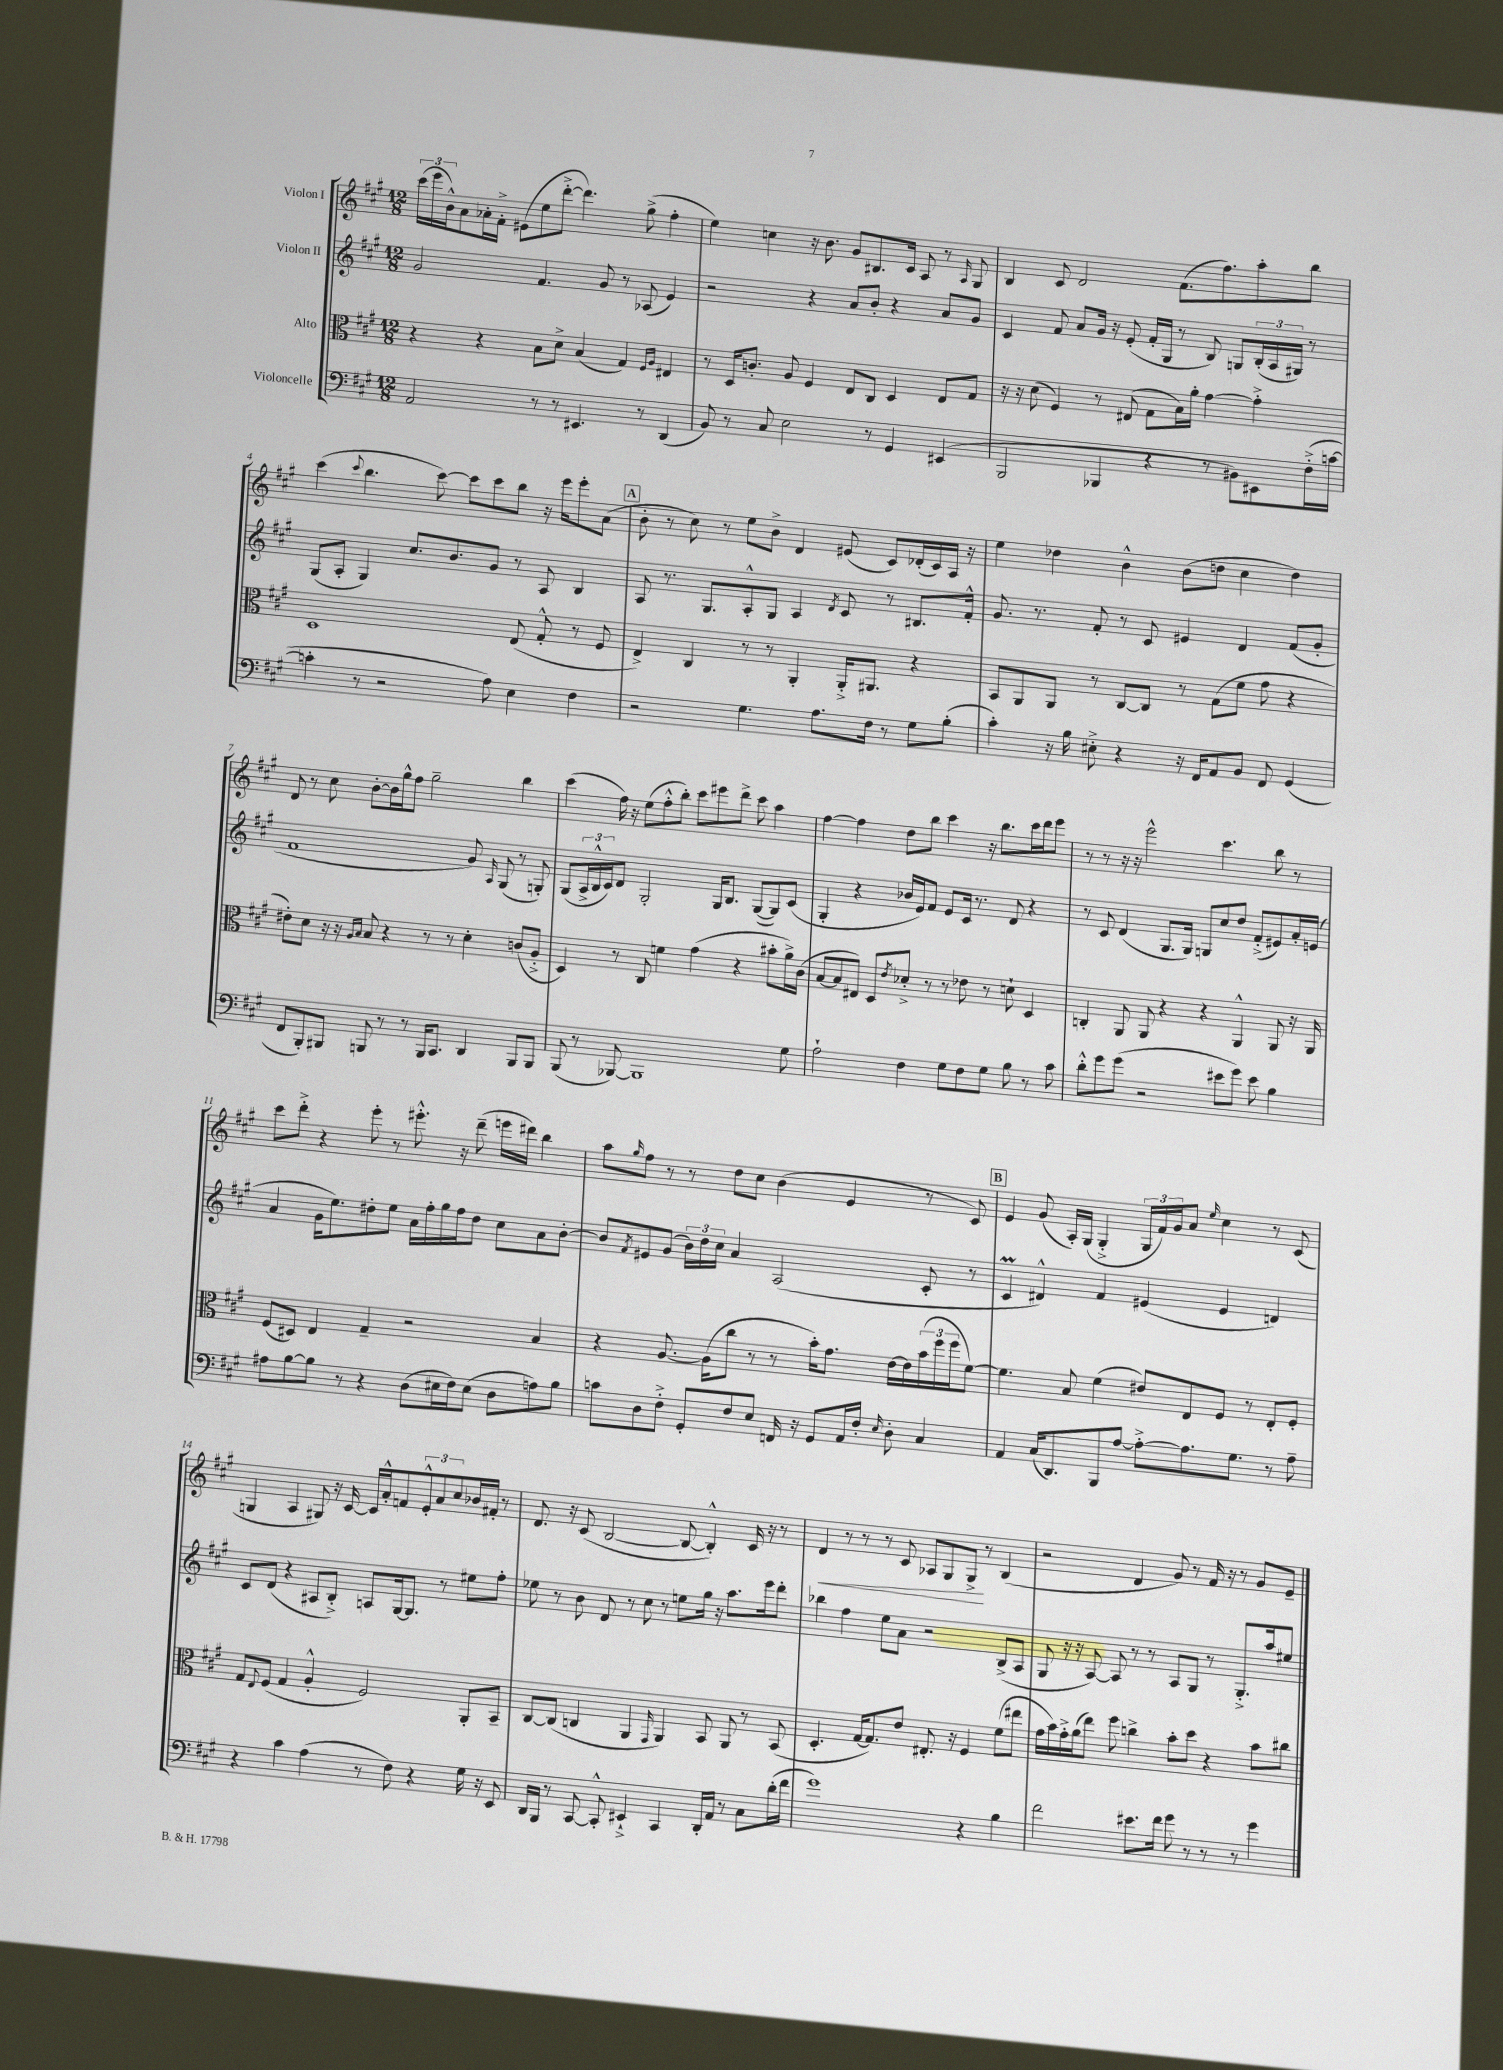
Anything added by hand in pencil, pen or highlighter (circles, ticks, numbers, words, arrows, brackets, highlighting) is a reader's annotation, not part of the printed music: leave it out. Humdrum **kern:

**kern	**kern	**kern	**kern
*staff4	*staff3	*staff2	*staff1
*clefF4	*clefC3	*clefG2	*clefG2
*k[f#c#g#]	*k[f#c#g#]	*k[f#c#g#]	*k[f#c#g#]
*M12/8	*M12/8	*M12/8	*M12/8
2AA	4r	2g#	(24ccc#
.	.	.	24eee
.	.	.	24b^^)
.	.	.	8a
.	4r	.	16a-'
.	.	.	16f#'^
.	.	.	(8e#
8r	8B	4.f#	8ee
8r	8d^	.	[8ddd'^
4.EE#	(4B	.	4.ddd])
.	.	8g#	.
.	4G#)	8r	.
8r	.	(8A-	(8gg#^
.	16qqF#	.	.
.	16qqA	.	.
(4DD	4E#	4e)	4ff#'
=	=	=	=
8BB)	8r	2r	4ee)
8r	16D	.	.
.	8.c'	.	.
8C#	.	.	4cc
2E	8A	.	.
.	4F#	4r	16r
.	.	.	8.b
.	8E	8a	8g#
8r	8C#	8b'	8.B#
4GG#	4D	4r	.
.	.	.	16c#
.	.	.	8A
(4EE#	8E	8a	8r
.	.	.	16qqA
.	8G#	8g#	8G#
=	=	=	=
2BBB	16r	4c#	4B
.	16r	.	.
.	(8d	.	.
.	4F#)	8f#	8c#
.	.	8a	2d
4BBB-	8r	16g#	.
.	.	16r	.
.	(8E#	(8e'	.
4r	8G#	16f#'	.
.	.	16G#	.
.	16B)	8r	(8.f#
.	16a'	.	.
8r	[4g#	8B)	.
.	.	.	8.ff#)
8BB#)	.	8G	.
8EE#	4g#'^]	(24B'	8aa'
.	.	24A	.
.	.	24G#)	.
(16F#'^	.	8r	8bb
[16c	.	.	.
=	=	=	=
4c']	1D	(8G#	(4ccc#
.	.	8A'	.
.	.	.	8qqccc#
8r	.	4G#)	4.bb
2r	.	.	.
.	.	8.cc#	.
.	.	.	[8ccc#)
.	.	8.b	.
.	.	.	8ccc#]
8A)	.	8g#	8ccc#
4E	(8E	8r	8bb
.	8G#'^^	8A	16r
.	.	.	16eee
4F#	8r	4B	8eee'
.	8F#	.	(8a
=	=	=	=
2r	4E^)	8A	8b'
.	.	8.r	8r
.	4C#	.	8cc#)
.	.	8.G#	.
.	.	.	8r
4.G#	8r	8A'^^	8ee
.	8r	8G#	8b^
.	4AA'	4A	4d
8.A	.	.	.
.	.	8qd	.
.	16AA'^	8c#	(8e#
16F#	8.AA#	.	.
8r	.	8r	8c#)
8G#	4r	8.B#	(16d-'
.	.	.	16c#)
(8B'	.	.	16A
.	.	16f#'^^	16r
=	=	=	=
4c#')	8BB	8.g#	4ee
.	8AA	.	.
.	.	8.r	.
16r	8AA	.	4dd-
16B	.	.	.
8E#'^	8r	8f#'	.
4r	[8C#	8r	4b^^
.	8C#]	8c#	.
16r	8r	4e#	(8b
16FF#	.	.	.
8AA	(8G#	.	8dd
8BB	8f#	4d	4cc#
8FF#	8g#	.	.
(4GG#	4r	(8f#	4dd)
.	.	8g#'	.
=	=	=	=
8FF#	8e#')	1f#	8d
8BBB')	8d	.	8r
8BBB#	16r	.	8cc#
.	16r	.	.
.	16qqA	.	.
.	16qqB	.	.
8BBB	8B	.	[8b'
8r	4r	.	16b]
.	.	.	16gg#^^
8r	.	.	8ff#
16BBB	8r	.	2gg#~
8.CC#	.	.	.
.	8r	.	.
4DD	4d'	8g#)	.
.	.	16qqA	.
.	.	(8G#	.
8BBB	(8c	8r	4bb
8BBB	8A'^	8G')	.
=	=	=	=
(8BBB	4D)	(8G#	(4ccc#
8r	.	24A^	.
.	.	24B^^	.
.	.	24c#)	.
[8BBB-)	8r	8d	16ff#)
.	.	.	16r
1BBB-]	8C#	2G#'	(8ee
.	4f	.	8ff#'^^
.	.	.	8bb')
.	(4g#	.	8ccc#
.	.	16G#	8eee#
.	.	8.B	.
.	4r	.	8ddd^
.	.	([8G#	8ccc#
.	8b#'	8G#])	4aa
8G#	16a^)	(8c#	.
.	(16c#	.	.
=	=	=	=
2A`	[8B	4G#'	[4ff#
.	8B]	.	.
.	8E#)	4r	4ff#]
.	8D	.	.
.	8qe	.	.
4F#	8d-'^	16b-	8dd
.	.	16e)	.
.	8r	8f#	8bb
8G#	8r	8e	4ccc#
8F#	8e-	16c#	.
.	.	8.r	.
8G#	8r	.	16r
.	.	.	8.bb
8B	8d`	8d	.
8r	4D	4r	16ccc#
.	.	.	16ddd
8c#	.	.	8eee
=	=	=	=
8d'^^	4C'	8r	8r
8g#	.	8c#	8r
(8g#	8AA	(4d	16r
.	.	.	16r
2r	8AA	.	2eee^^
.	4r	8.G#	.
.	.	16G#)	.
.	4r	8G	.
8e#	.	8cc#	4.ccc#
8g#)	4AA^^	8dd	.
8e#	.	(8f#'^	.
4B	8AA	8e#)	8bb
.	16r	16a'	8r
.	16AA	(16e	.
=	=	=	=
8A#	(8F#	4a	8ccc#
[8B	8D#)	.	8ddd'^
8B]	4E	16g#	4r
.	.	8.ee)	.
8r	.	.	.
4r	4G#~	8dd#'	8eee'
.	.	8ee	8r
(8D	2r	16a	8.eee#'^^
.	.	16ff#'	.
16E#	.	16gg#	.
16F#)	.	16ff#	16r
(8E#	.	8dd#	(8ddd~
8D	.	8cc#	16eee
.	.	.	16ddd#)
8A)	4B	8a	4bb
8B	.	[8b'	.
=	=	=	=
8c	4r	8b]	8aa
.	.	8qf#	16qqgg#
8D	.	8e#	8ff#
8F#'^	[8.A	(8g#	8r
8GG#'	.	24b)	8r
.	.	24dd	.
.	(16A]	.	.
.	.	24cc#	.
8F#	8cc#	4a	8dd
8E	8r	.	8cc#
16FF	8r	(2A	(4b
16r	.	.	.
8GG#	16b')	.	.
.	8.g#	.	.
16AA	.	.	4e
16F#'	.	.	.
16qqE	.	.	.
8D'	[16e	.	.
.	16e]	.	.
4C#	(24b	8c#'	8r
.	24ff#	.	.
.	24ff#	.	.
.	[8f#)	8r	8c#)
=	=	=	=
4AA	4.f#]	4c#	4e
(16C#	.	4d#^^)	(8g#
8.DD)	.	.	.
.	8B	.	16A')
.	.	.	(16G#
8BBB	(4f#	4f#	4G#'^
[8A	.	.	.
8A'^_	8e#)	(4e#	24G#
.	.	.	24f#)
.	.	.	24g#
8.A]	8E	.	8a
.	.	.	16qqee
.	8F#	4e#	4cc#
8.G#	.	.	.
.	8r	.	.
8r	8E'	4d)	8r
8A~	8F#'	.	(8c#
=	=	=	=
4r	8G#	8c#	4G
.	8qqE	.	.
.	(8F#	(8d	.
4c#	4G#	4r	4A
(4A	4A'^^	8A#	8G#)
.	.	8B'^)	16r
.	.	.	[16c#
8r	2F#)	8A	16c#]
.	.	.	16a'^^
8F#)	.	[16G#	8f
.	.	8.G#]	.
4r	.	.	12e'^^
.	.	.	12a
.	.	8r	.
.	.	.	12cc#
16G#	8AA'	8ee#	16b-
16r	.	.	16f#'
8EE	8BB~	8ff#'	8r
=	=	=	=
16DD	[8C#	8ee-	8.d
16BBB	.	.	.
8r	(8C#]	8r	.
.	.	.	16r
[8CC#	4C	8b	(8c#
8CC#'^^]	.	8d	[2B
4EE#`^	4AA	8r	.
.	.	8cc#	.
.	16qqGG#	.	.
4CC#	4AA)	8r	.
.	.	8ee	8B_
16DD'	8BB	16gg#	4B'^^])
16AA	.	16r	.
8r	8AA	8.aa	.
8C#	8r	.	16c#
.	.	16eee	16r
(16d'	(8BB	8ddd'	8r
16f#	.	.	.
=	=	=	=
1g#)	4.D'	4bb-	4d
.	.	4ff#	8r
.	[16G#	.	8r
.	8.G#])	.	.
.	.	8ee	8r
.	8e	8a	8c#
.	8.E#'	2r	8A-
.	.	.	8G#
.	16r	.	.
4r	4F#	.	8G#^
.	.	.	8r
4B	(8f#	(8B^	(4B
.	8ee#	8A	.
=	=	=	=
2f#	16g#	8G#	2r
.	16b)	.	.
.	16g#'^	16r	.
.	(16a	16r	.
.	8ee)	[8A)	.
.	8ff#	8A]	.
8.e#	4cc^	8r	4d
.	.	8r	.
16f#	.	.	.
8g#	8b'	8A	8g#)
8r	8dd	8G#	8r
8r	4r	8r	16f#
.	.	.	16r
8r	.	8.G#'^	8r
4g#	8b	.	8g#
.	.	16aa	.
.	8cc#	8ee#	8e~
==	==	==	==
*-	*-	*-	*-
